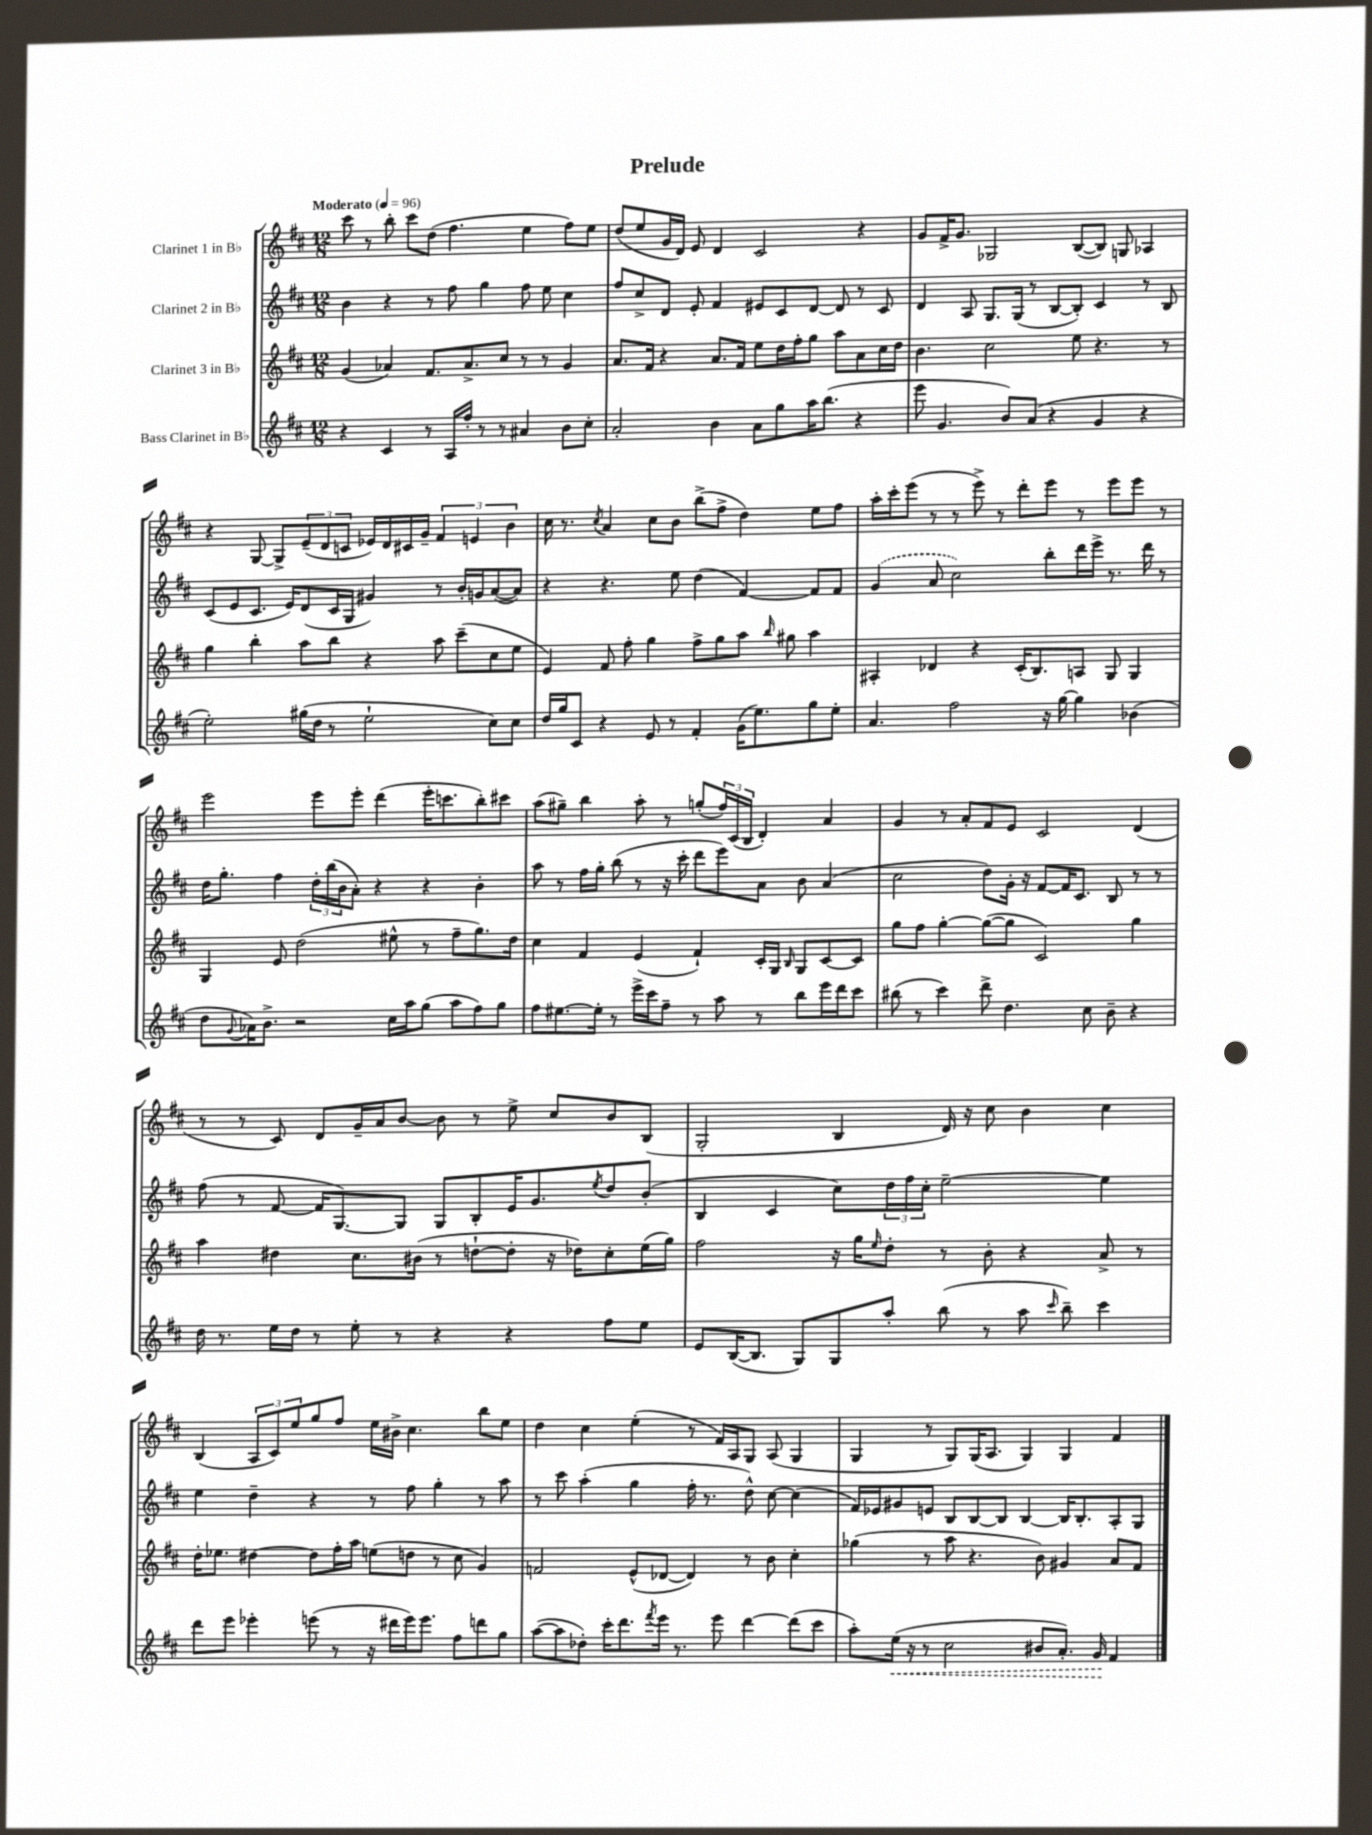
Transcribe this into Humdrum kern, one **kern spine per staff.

**kern	**kern	**kern	**kern
*staff4	*staff3	*staff2	*staff1
*clefG2	*clefG2	*clefG2	*clefG2
*k[f#c#]	*k[f#c#]	*k[f#c#]	*k[f#c#]
*M12/8	*M12/8	*M12/8	*M12/8
*MM96	*MM96	*MM96	*MM96
4r	(4g/	4b\	8ccc#\
.	.	.	8r
4c#/	4a-/)	4r	8bb'\
.	.	.	8ccc#\L
8r	8.f#/L	8r	(8dd\J
16A/LL	.	8ff#\	4.ff#\
16ff#'/JJ	8.a-^/	.	.
8r	.	4gg\	.
8r	8cc#/J	.	.
4a#/	8r	8ff#\	4ee\
.	8r	8ee\	.
8b\L	4g/	4cc#\	8ff#\L)
8cc#'\J	.	.	8ee\J
=	=	=	=
2a'/	8.a/L	8ff#/L	(8dd/L
.	.	8cc#^/	8ee/
.	16f#/Jk	.	.
.	4r	8d/J	16g/L
.	.	.	16d/JJ)
.	.	8e'/	8e/
4b\	8.a/L	4f#/	4d/
.	16f#/Jk	.	.
8a\L	8ee\L	8e#/L	2c#/
8gg\	16dd\L	8c#/	.
.	16ff#'\J	.	.
16aa\K	8gg\J	[8d/J	.
(8.bb\J	.	.	.
.	8aa\L	8d/]	.
4r	8a\	8r	4r
.	16cc#\L	8c#/	.
.	16dd\JJ	.	.
=	=	=	=
8eee\	4.b\	4d/	8g/L
4.g/	.	.	16f#^/K
.	.	.	8.g/J
.	.	8A/	.
.	2cc#\	8.G/L	2G-/
8b/L)	.	.	.
.	.	(16G/Jk	.
(8a/J	.	8r	.
4r	.	[8B/L	.
.	8ee\	8B'/]J)	([8B/L
4g/	4.r	4c#/	8B/]J)
.	.	.	8G/
4r	.	8r	4A-/
.	8r	8B/	.
=	=	=	=
2ee'\)	4gg\	(8c#/L	4r
.	.	8e/	.
.	4bb'\	8.c#/J	[8G/
.	.	.	8G^/]L
.	.	16e/LK)	.
(16gg#\LL	8aa\L	(8d/	(12e~/
16dd\JJ	.	.	.
.	.	.	12d/
8r	8bb\J	16c#/L	.
.	.	.	12c/J
.	.	16G/JJ	.
2ee`\	4r	4g#/)	16e-/LL)
.	.	.	16d/
.	.	.	16c#/
.	.	.	16g~/JJ
.	8aa\	8r	6f#/
.	(8ccc#~\L	16b'/LL	.
.	.	.	6e/
.	.	16g/J	.
8cc#\L)	8cc#\	([8a/	.
.	.	.	6b\
8cc#\J	8ee\J	8a/]J)	.
=	=	=	=
16dd/LL	4e/)	4r	16cc#\
16gg/J	.	.	8.r
8c#/J	.	.	.
.	.	.	8qcc#/
4r	8f#/	4.r	4a/
.	8ff#'\	.	.
8e/	4gg\	.	8cc#\L
8r	.	8ee\	8b\J
4f#'/	8ff#^\L	(4dd\	(8bb^\L
.	8gg\	.	8ff#^\J
(16g\LK	8aa\J	[4f#/)	4dd\)
8.ee\)	.	.	.
.	16qqbb/	.	.
.	8gg#\	.	.
8gg\	4aa\	8f#/]L	8ee\L
8ee'\J	.	8f#/J	8ff#\J
=	=	=	=
4.a/	4A#'/	(4g/	16aa'\LL
.	.	.	16ccc#'\J
.	.	.	(8eee\J
.	4d-/	8a/	8r
2ff#\	.	2cc#\)	8r
.	4r	.	8eee^\)
.	.	.	8r
.	(16c#'/LK	.	8ddd'\L
.	8.B/)	.	.
16r	.	8bb'\L	8eee\J
[16gg\	.	.	.
4gg\]	8A/J	16ddd\L	8r
.	.	16eee^\JJ	.
.	8G/	8.r	8eee\L
(4b-\	4G/	.	8eee\J
.	.	16ddd\	.
.	.	8r	8r
=	=	=	=
8dd\L	4G/	16dd\LK	2eee\
.	.	8.gg'\J	.
8qqg/	.	.	.
16a-\K)	.	.	.
8.b^\J	.	.	.
.	8e/	4ff#\	.
2r	(2dd\	.	.
.	.	24dd'\LL	8eee\L
.	.	(24bb\	.
.	.	24b\J	.
.	.	8a'\J)	8eee'\J
.	.	4r	(4ddd\
16cc#\LL	8ee#^^\	.	.
16aa\J	.	.	.
(8gg\J	8r	4r	16eee'\LK
.	.	.	8.ccc\
8aa\L	8ff#~\L	.	.
8ff#\)	8.gg\)	4b'\	8bb'\)
8gg\J	.	.	8ccc#\J
.	16dd\Jk	.	.
=	=	=	=
8ff#\L	4cc#\	8aa\	(8aa\L
[8.ee#\	.	8r	8gg#~\J)
.	4f#/	16ff#\LL	4bb\
16ee#'\]Jk	.	16gg'\JJ	.
8r	.	(8bb\	.
16eee^\LL	(4e/	8r	8aa'\
16ccc#\J	.	.	.
8ff#~\J	.	16r	8r
.	.	16ccc#'\	.
8r	4f#`/)	8ddd\L	(8gg'/L
8aa\	.	8eee\)	24ff#/L)
.	.	.	(24c#/
.	.	.	24B/JJ
8r	16c#'/LL	8a\J	4d'/)
.	16G/JJ	.	.
.	16qqB/	.	.
8bb\L	8G/L	8b\	.
16eee\L	[8c#/	(4a/	4a/
16ddd\J	.	.	.
8ccc#\J	8c#/]J	.	.
=	=	=	=
(8bb#\	8gg\L	2cc#\	4g/
8r	8ff#\J	.	.
4ccc#\)	[4gg'\	.	8r
.	.	.	8a'/L
8ddd^\	(8gg\_L	8dd\L)	8f#/
4.dd\	8gg\]J	16g'\Jk	8e/J
.	.	16r	.
.	2c#/)	[8f#/L	2c#/
.	.	16f#/]K	.
.	.	8.c#/J	.
8cc#\	.	.	.
8b~\	.	8B/	.
4r	4gg\	8r	(4d/
.	.	8r	.
=	=	=	=
16dd\	4aa\	(8ff#\	8r
8.r	.	.	.
.	.	8r	8r
16ee\LL	4dd#\	[8f#/	8c#/)
16dd\JJ	.	.	.
8r	.	16f#/]LK	8d/L
.	.	[8.G/)	.
8ee'\	8.cc#\L	.	16g~/L
.	.	.	16a/J
8r	.	8G/]J	[8b/J
.	(16b#\Jk	.	.
4r	8r	8G/L	8b\]
.	[8dd`\L	8B'/	8r
4r	8dd'\]J	16e/K	8ee^\
.	.	8.g/	.
.	16r	.	8cc#/L
.	16dd-\LK)	.	.
.	.	8qee/	.
8ff#\L	8cc#'\	8dd/	8b/
8ee\J	(16ee\L	(8b'/J	(8B/J
.	16gg\JJ)	.	.
=	=	=	=
8e/L	2ff#\	4B/	2G'/
([16B/K	.	.	.
8.B/]J	.	.	.
.	.	4c#/	.
8G/L)	.	.	.
8G/	16r	8cc#\L)	4B/
.	16gg\LK	.	.
.	16qqee/	.	.
8aa'/J	8dd'\J	24dd\L	.
.	.	24ff#\	.
.	.	24cc#'\JJ	.
(8bb\	8r	[2ee~\	16d/)
.	.	.	16r
8r	8b'\	.	8cc#\
8aa\	4r	.	4b\
16qqccc#/	.	.	.
8bb~\)	.	.	.
4ccc#\	8a^/	4ee\]	4cc#\
.	8r	.	.
=	=	=	=
8ddd\L	16dd'\LK	4ee\	(4B/
.	8.ee-\J	.	.
8eee\J	.	.	.
4eee-'\	[4dd#\	4dd~\	12A/L
.	.	.	12c#/)
.	.	.	12ee/
(8eee\	8dd#\]L	4r	8gg/
8r	16ff#'\L	.	8ff#/J
.	16aa\JJ	.	.
16r	(8ee\L	8r	16ee\LL
16ddd#\LL	.	.	16b#^\JJ
16eee\J)	8dd\J	8ff#\	4.cc#\
8.eee\J	.	.	.
.	8r	4gg'\	.
8ff#\L	8cc#\	.	.
8ddd\	4g/)	8r	8bb\L
8gg\J	.	8aa\	8ee\J
=	=	=	=
([8aa\L	2f/	8r	4dd\
8aa\]	.	8ccc#\	.
8dd-'\J)	.	(4aa'\	4cc#\
16ccc#'\LK	.	.	.
8.ddd\	.	.	.
.	(8e^^/L	4gg\	(4ee'\
8qfff#/	.	.	.
16eee\Jk	[8d-/J	.	.
8.r	.	.	.
.	4d-/])	16ff#'\	8r
.	.	8.r	.
8eee\	.	.	16f#/LL)
.	.	.	16A/J
[4ddd\	8r	8dd^^\)	8G/J
.	8b\	[8cc#\	(8A/
(8ddd\]L	4cc#'\	(4cc#\]	4G/
8ccc#\J	.	.	.
=	=	=	=
8aa'\L)	(4gg-\	16f#/LL)	4G/
.	.	16e-/J	.
(16ee\Jk	.	8g#/	.
16r	.	.	.
8r	8r	8e/J	8r
2cc#\	8aa\	8B/L	8G/L)
.	4.r	[8B/	(16G/K
.	.	.	8.A/J
.	.	8B/]J	.
.	.	[4B/	4G/)
8b#/L	8b\)	.	.
8.a'/J)	4g#/	16B/]LK	4G/
.	.	8.B'/	.
16g/	.	.	.
4f#/	8a/L	8A'/	4f#/
.	8f#/J	8G/J	.
==	==	==	==
*-	*-	*-	*-
